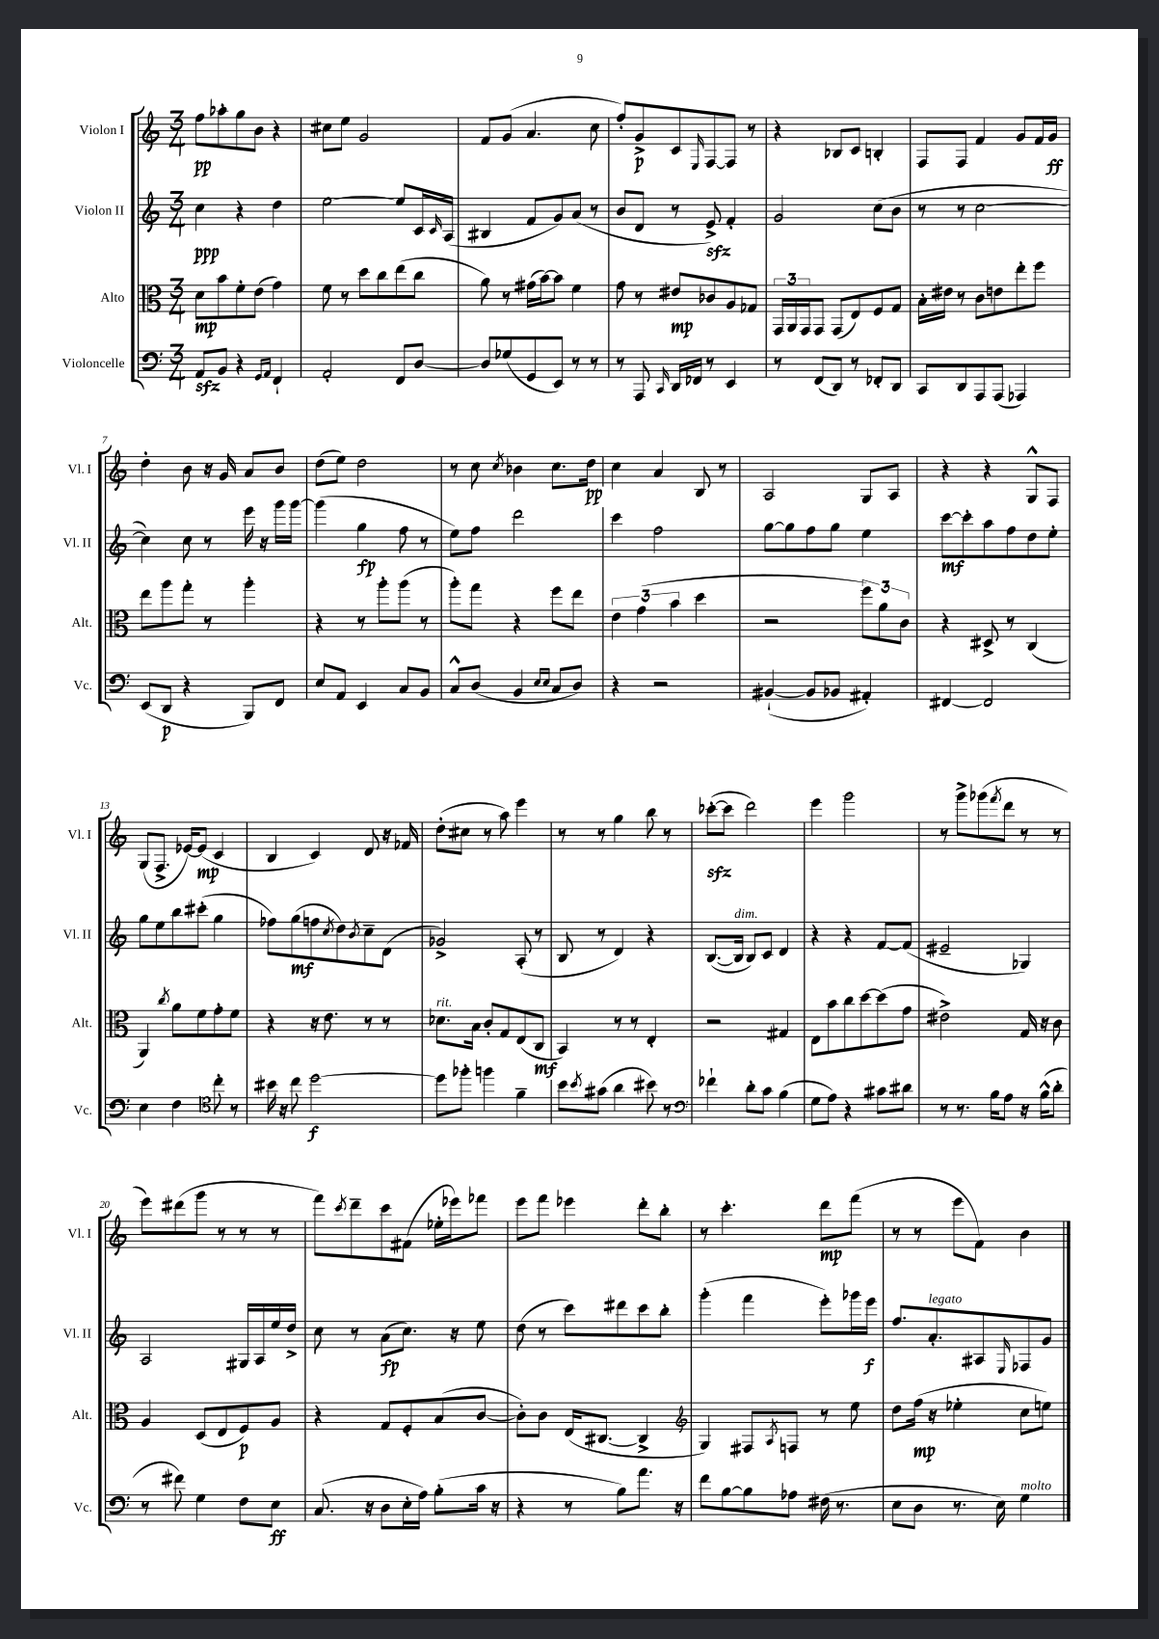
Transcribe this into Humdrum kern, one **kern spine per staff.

**kern	**kern	**kern	**kern
*staff4	*staff3	*staff2	*staff1
*clefF4	*clefC3	*clefG2	*clefG2
*k[]	*k[]	*k[]	*k[]
*M3/4	*M3/4	*M3/4	*M3/4
8AA	8d	4cc	8ff
8BB	8b	.	8aa-'
4r	8f'	4r	8gg
.	(8e	.	8b
16qqGG	.	.	.
16qqAA	.	.	.
4FF`	4g)	4dd	4r
=	=	=	=
2AA'	8f	[2ee	8cc#
.	8r	.	8ee
.	8dd	.	2g
.	8cc	.	.
8FF	(8ee	8ee]	.
[8D	8cc	16c	.
.	.	16qqc	.
.	.	(16A	.
=	=	=	=
8D]	8a)	4B#	8f
(8G-	8r	.	(8g
8GG	(16g#	8f	4.a
.	[16b)	.	.
8EE)	8b]	8g)	.
8r	4f	(8a	.
8r	.	8r	8cc
=	=	=	=
8r	8g	8b	8ff')
8AAA	8r	8d	8g^
16qqCC	.	.	.
16DD	8e#	8r	8c
16FF-	.	.	.
.	.	.	16qqE
8r	8c-	8e^)	[8F
4EE	8A	4f'	8F]
.	8G-	.	8r
=	=	=	=
8r	24GG	2g	4r
.	24AA	.	.
.	24GG	.	.
(8FF	8GG	.	.
8DD)	(8GG	.	8B-
8r	8E)	.	8c
8FF-'	8F	(8cc	4B'
8DD	8G	8b	.
=	=	=	=
8CC	16B'	8r	8F
.	16e#	.	.
8DD	8r	8r	8F
8AAA	8c	[2cc	4f
(8AAA	8e	.	.
4AAA-)	8ee'	.	8g
.	8ff	.	16f
.	.	.	16g
=	=	=	=
(8EE	8ee	4cc])	4dd'
8DD	8aa	.	.
4r	8gg'	8cc	8b
.	8r	8r	16r
.	.	.	16g
8BBB)	4aa'	16eee	8a
.	.	16r	.
8FF	.	16ggg	8b
.	.	[16ggg	.
=	=	=	=
8E	4r	(4ggg]	(8dd
8AA	.	.	8ee)
4EE	8r	4gg	2dd
.	8aa'	.	.
8C	(8aa	8ff	.
8BB	8r	8r	.
=	=	=	=
8C^^	8aa')	8ee)	8r
(8D	8gg	8ff	8cc
.	.	.	8qcc
4BB	4r	2ddd	4b-
16qqE	.	.	.
16qqE	.	.	.
8C	8ff	.	8.cc
8D)	8ee	.	.
.	.	.	16dd
=	=	=	=
4r	6e	4ccc	4cc
.	(6g	.	.
2r	.	2ff	4a
.	6b	.	.
.	4dd	.	8B
.	.	.	8r
=	=	=	=
([4BB#`	2r	[8gg	2A
.	.	8gg]	.
8BB#]	.	8ff	.
8BB-	.	8gg	.
4AA#')	12ff)	4ee	8G
.	12a	.	.
.	.	.	8A
.	12c	.	.
=	=	=	=
[4FF#	4r	[8ccc	4r
.	.	8ccc']	.
2FF#]	8D#^	8aa	4r
.	8r	8ff	.
.	(4C	8dd	8G^^
.	.	8ee'	8F
=	=	=	=
4E	4AA)	8gg	(8G
.	.	8ee	8.F^
.	8qcc	.	.
4F	8a	8bb	.
.	.	.	[16e-)
.	8f	(8ccc#'	(8e-]
*clefC4	*	*	*
8cc'	8g'	4gg	4c
8r	8f	.	.
=	=	=	=
16b#	4r	8ff-)	4B
16r	.	.	.
8cc	.	(8gg	.
[2dd	16r	8ff	4c)
.	8.e	.	.
.	.	8qcc	.
.	.	8dd)	.
.	.	8qb	.
.	8r	8cc~	8d
.	8r	(8d	16r
.	.	.	16f-
=	=	=	=
8dd]	8.d-	2g-^)	(8dd'
8ff-'	.	.	8cc#
.	16B	.	.
4ff	8c'	.	8r
.	8G	.	8aa)
4f~	(8E	(8A'	4eee
.	8C	8r	.
=	=	=	=
8b	4BB)	8B	8r
8qb	.	.	.
(8g#	.	8r	8r
4a	8r	4d)	4gg
.	8r	.	.
8b#)	4E'	4r	8bb
8r	.	.	8r
=	=	=	=
*clefF4	*	*	*
4f-`	2r	([8.B	([8ccc-'
.	.	.	8ccc-]
.	.	16B]	.
8d'	.	8B)	2ddd)
8c	.	8c	.
(4B	4G#	4d	.
=	=	=	=
8G	8E	4r	4eee
8A)	8b	.	.
4r	8cc	4r	2ggg
.	[8dd	.	.
8c#	(8dd]	[8f	.
8d#	8g	(8f]	.
=	=	=	=
8r	2e#^)	2e#~	8r
8.r	.	.	8ggg^
.	.	.	(8ggg-
16B	.	.	.
.	.	.	8qfff
8A	.	.	8ddd
16r	16G	4G-)	8r
(16B^^	16r	.	.
8d'	8c	.	8r
=	=	=	=
8r	4A	2A	8eee)
8f#)	.	.	(8ddd#
4G	(8D	.	8ggg
.	8E	.	8r
8F	8F)	16G#	8r
.	.	16A	.
8E	8A	16ee	8r
.	.	16dd^	.
=	=	=	=
(8.C	4r	8cc	8fff)
.	.	.	8qccc
.	.	8r	8ddd~
16r	.	.	.
8D	8G	(8a	8ccc
16E'	8F'	8.cc)	(8f#
16A)	.	.	.
(8B'	(8B	.	16ee-'
.	.	16r	16eee-)
16c	[8c	8ee	8fff-
16r	.	.	.
=	=	=	=
4r	8c'])	(8dd	8eee
.	8c	8r	8fff
8r	(16E	8ccc)	4eee-
.	[8.C#	.	.
8B)	.	8ddd#	.
8.a	4C#^]	8ccc	8ddd'
.	.	8bb'	8bb'
16r	.	.	.
=	=	=	=
*	*clefG2	*	*
8f	4G)	(4ggg'	8r
[8B	.	.	4.ccc'
8B]	8F#	4fff	.
.	8qA	.	.
8A-	8F	.	.
(16F#	8r	8eee')	8ddd
8.r	.	.	.
.	8ee	16ggg-	(8fff
.	.	16eee	.
=	=	=	=
8E	8dd	8.ff	8r
8D	(16ff	.	8r
.	16r	8.a'	.
8.r	4ee-'	.	8eee
.	.	8A#	8f)
16E)	.	.	.
.	.	16qqE	.
4G	8cc	8F-	4b
.	8ee)	8g	.
==	==	==	==
*-	*-	*-	*-
